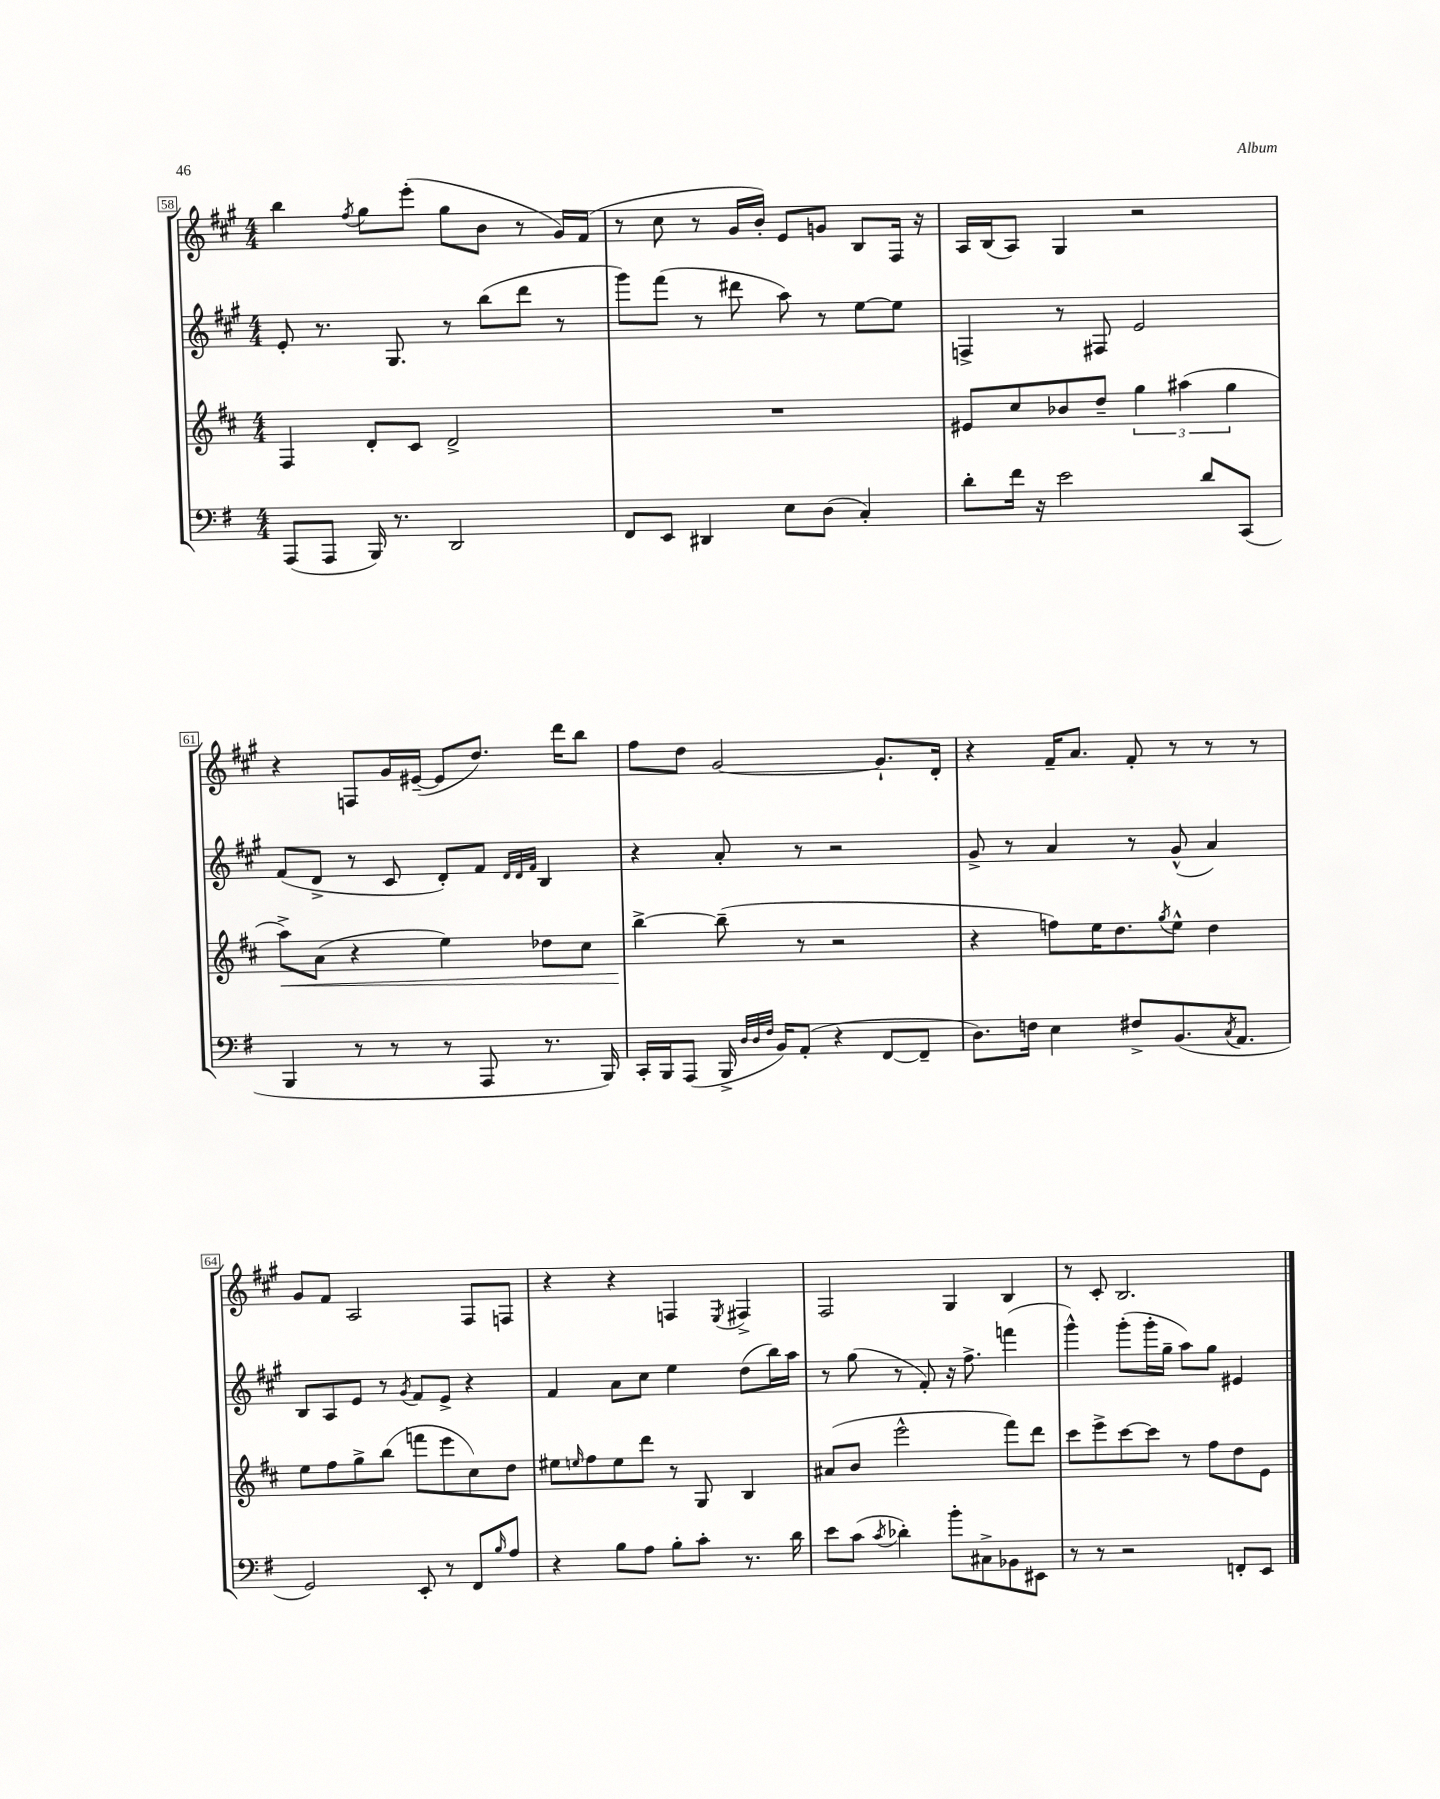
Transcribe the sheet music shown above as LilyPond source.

<<
\new StaffGroup <<
\new Staff = "s0" {
    \clef treble \key a \major \numericTimeSignature \time 4/4
    b''4 \acciaccatura { fis''8 } gis''8 e'''8-.( gis''8 b'8 r8 gis'16) fis'16( |
    r8 cis''8 r8 gis'16 b'16-.) e'8 g'8 b8 fis16 r16 |
    a16 b16( a8) gis4 r2 |
    r4 f8 gis'16 eis'16~--( eis'8 d''8.) d'''16 b''8 |
    fis''8 d''8 gis'2~ gis'8.-! d'16-. |
    r4 fis'16-- a'8. fis'8-. r8 r8 r8 |
    gis'8 fis'8 a2 fis8 f8 |
    r4 r4 f4 \acciaccatura { e8 } fis4-> |
    fis2 gis4 b4 |
    r8 cis'8-. b2. \bar "|." |
}
\new Staff = "s1" {
    \clef treble \key a \major \numericTimeSignature \time 4/4
    e'8-. r8. gis8. r8 b''8( d'''8 r8 |
    gis'''8) fis'''8( r8 dis'''8 a''8) r8 e''8~ e''8 |
    f4-> r8 fis8 e'2 |
    fis'8( d'8-> r8 cis'8 d'8-.) fis'8 \grace { d'32 d'32 fis'32 } b4 |
    r4 a'8-. r8 r2 |
    gis'8-> r8 a'4 r8 gis'8-^( a'4) |
    b8 a8 e'8 r8 \acciaccatura { gis'8 } fis'8 e'8-> r4 |
    fis'4 a'8 cis''8 e''4 d''8( b''16) a''16 |
    r8 gis''8( r8 fis'8-.) r16 fis''8.-> f'''4( |
    gis'''4-^) gis'''8-.( gis'''16-. gis''16-- a''8) gis''8 eis'4 \bar "|." |
}
\new Staff = "s2" {
    \clef treble \key d \major \numericTimeSignature \time 4/4
    fis4 d'8-. cis'8 d'2-> |
    R1 |
    eis'8 cis''8 bes'8 d''8-- \tuplet 3/2 { g''4 ais''4( g''4 } |
    a''8->\<) a'8( r4 e''4) des''8 cis''8 |
    b''4~->\! b''8--( r8 r2 |
    r4 f''8) e''16 d''8. \acciaccatura { g''8 } e''8-^ d''4 |
    e''8 fis''8 g''8-> b''8( f'''8 e'''8 cis''8) d''8 |
    eis''8 \grace { e''16 } fis''8 e''8 d'''8 r8 g8 b4 |
    ais'8( b'8 e'''2-^ fis'''8) d'''8 |
    cis'''8 e'''8-> cis'''8~ cis'''8 r8 fis''8 d''8 e'8 \bar "|." |
}
\new Staff = "s3" {
    \clef bass \key g \major \numericTimeSignature \time 4/4
    a,,8( a,,8 b,,16) r8. d,2 |
    fis,8 e,8 dis,4 e8 d8( c4-.) |
    d'8-. fis'16 r16 e'2 d'8 c,8( |
    b,,4 r8 r8 r8 a,,8 r8. b,,16) |
    c,16-. b,,16 a,,8( b,,16-> \grace { d32 d32 fis32 } b,16) a,8-.( r4 fis,8~ fis,8-- |
    d8.) f16 e4 fis8-> b,8.( \acciaccatura { c8 } a,8. |
    g,2) e,8-. r8 fis,8 \grace { b16 } a8 |
    r4 b8 a8 b8-. c'8-. r8. d'16 |
    e'8 c'8( \acciaccatura { c'8 } des'4-.) b'8-. cis8-> bes,8 eis,8 |
    r8 r8 r2 f,8-. e,8 \bar "|." |
}
>>
>>
\layout { \context { \Score currentBarNumber = #58 \override BarNumber.stencil = #(make-stencil-boxer 0.1 0.3 ly:text-interface::print) } }
